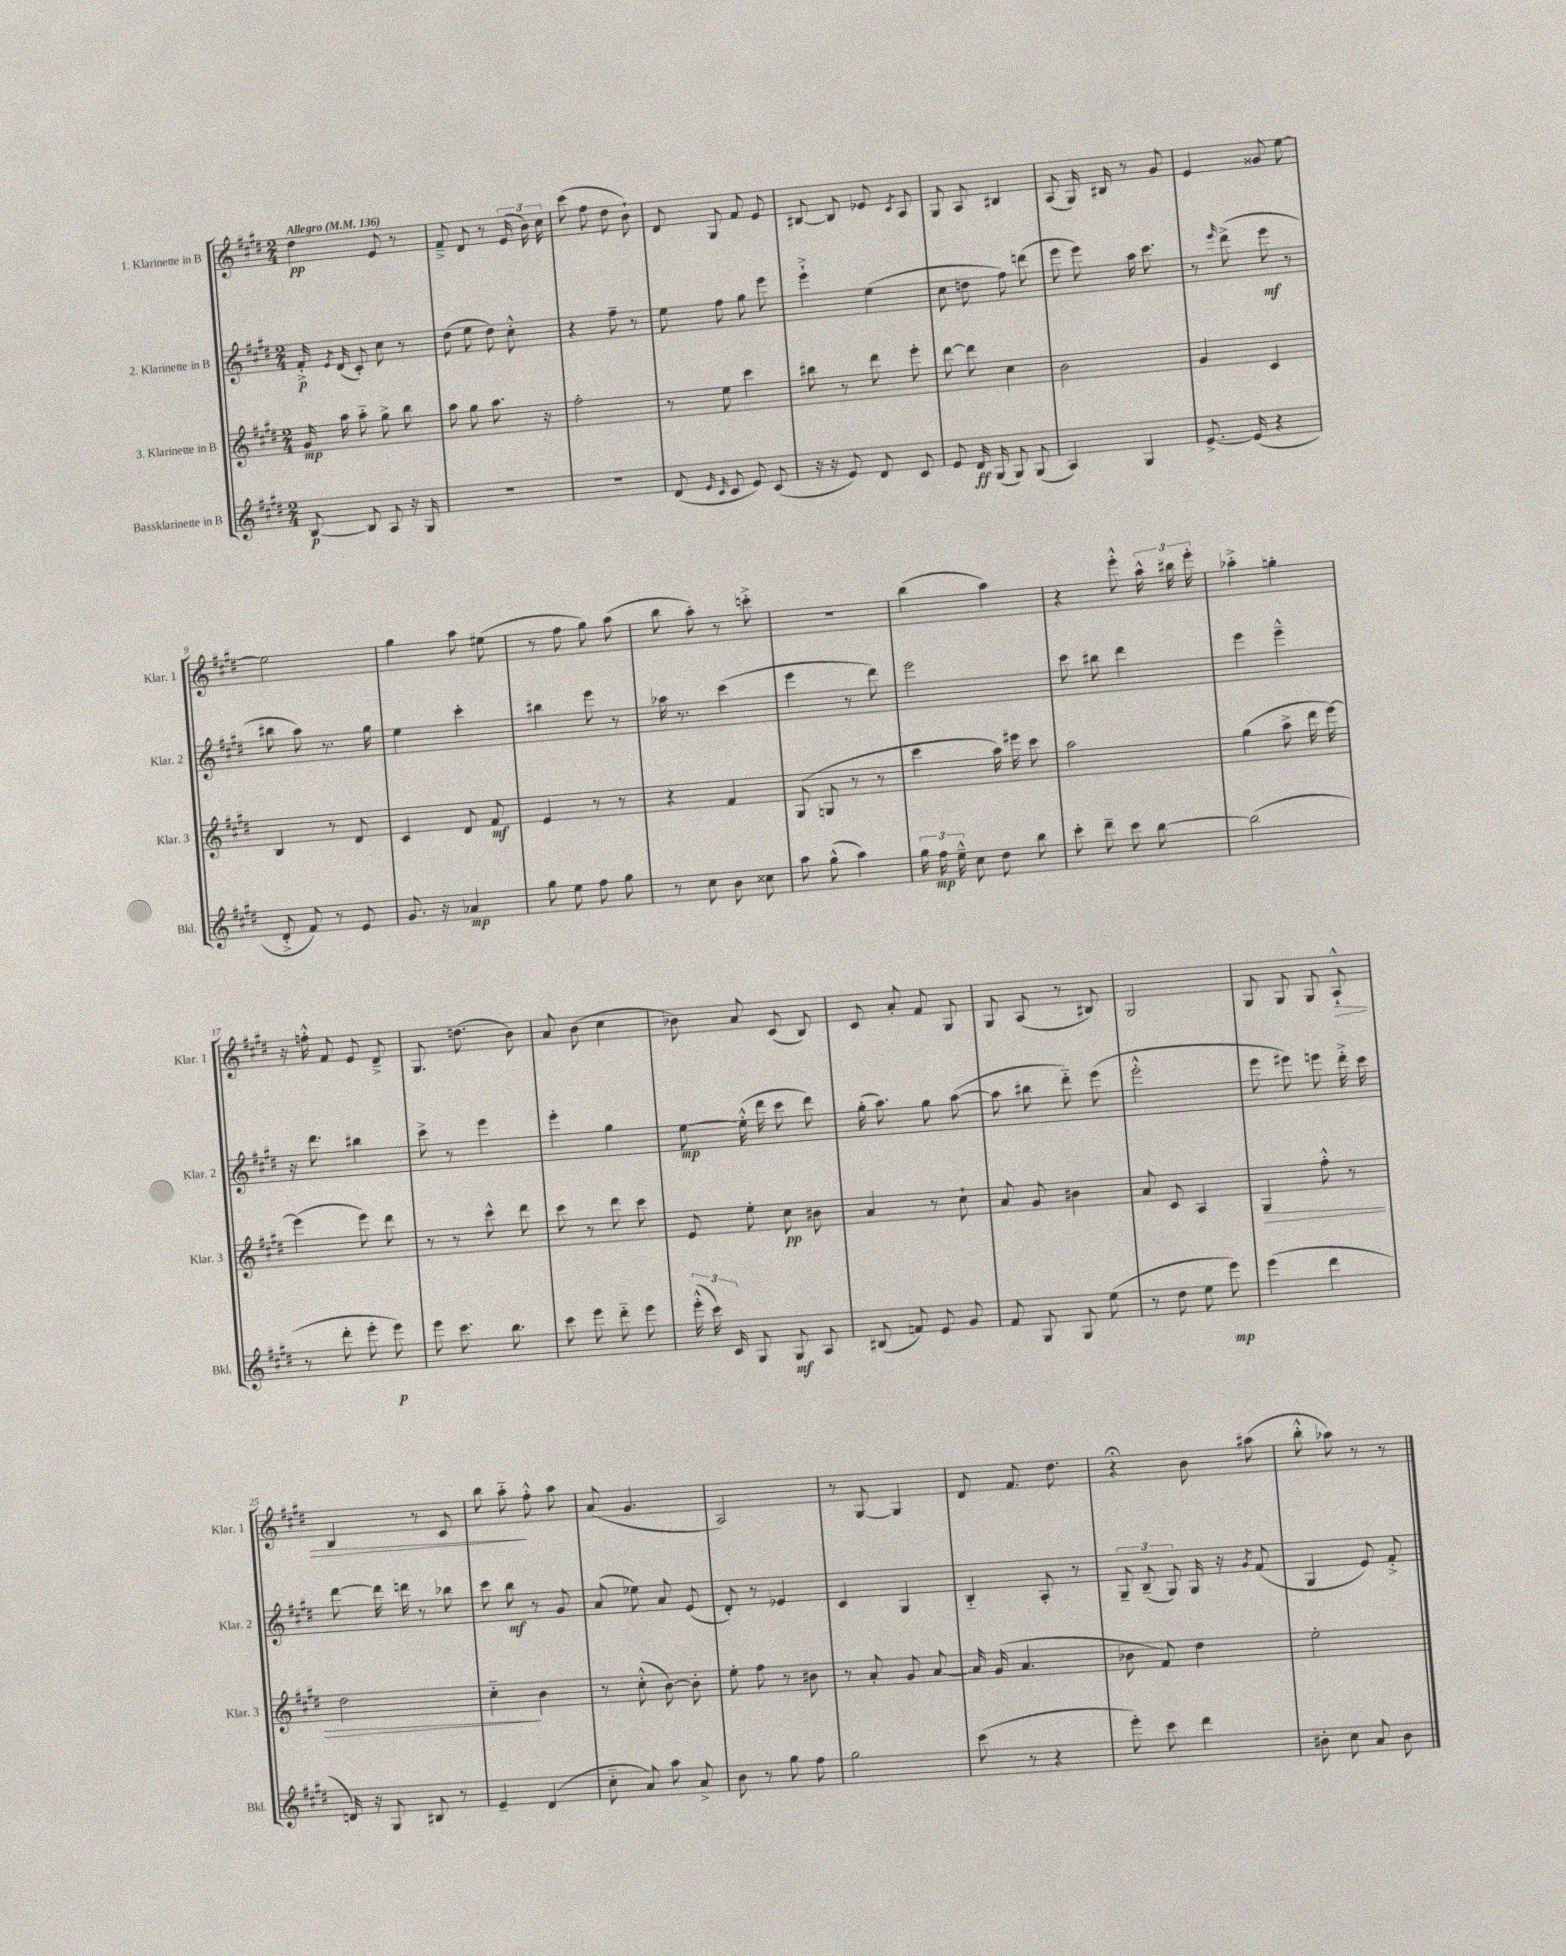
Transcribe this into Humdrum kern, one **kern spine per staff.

**kern	**dynam	**kern	**dynam	**kern	**dynam	**kern	**dynam
*part4	*part4	*part3	*part3	*part2	*part2	*part1	*part1
*staff4	*staff4	*staff3	*staff3	*staff2	*staff2	*staff1	*staff1
*I"Bassklarinette in B	*	*I"3. Klarinette in B	*	*I"2. Klarinette in B	*	*I"1. Klarinette in B	*
*I'Bkl.	*	*I'Klar. 3	*	*I'Klar. 2	*	*I'Klar. 1	*
*clefG2	*	*clefG2	*	*clefG2	*	*clefG2	*
*k[f#c#g#d#]	*	*k[f#c#g#d#]	*	*k[f#c#g#d#]	*	*k[f#c#g#d#]	*
*M2/4	*	*M2/4	*	*M2/4	*	*M2/4	*
*MM136	*	*MM136	*	*MM136	*	*MM136	*
=1	=1	=1	=1	=1	=1	=1	=1
!	!	!	!	!	!	!LO:TX:a:B:t=Allegro	!
[8B/	p	16g#/	mp	16f#'^/	p	4dd#\	pp
.	.	.	.	8qe/	.	.	.
.	.	16aa\	.	(16d#/	.	.	.
8B/]	.	8aa\	.	8c#'/)	.	.	.
8A/	.	8gg#^\	.	8cc#\	.	8e/	.
16r	.	8bb\	.	8r	.	8r	.
16G#/	.	.	.	.	.	.	.
=2	=2	=2	=2	=2	=2	=2	=2
2r	.	8aa\	.	(8dd#\	.	8f#~^/	.
.	.	8gg#\	.	8ee\	.	8d#/	.
.	.	8.aa\	.	8dd#\)	.	8r	.
.	.	.	.	8cc#'^^\	.	(24e/	.
.	.	.	.	.	.	24b\)	.
.	.	16r	.	.	.	.	.
.	.	.	.	.	.	24cc#\	.
=3	=3	=3	=3	=3	=3	=3	=3
2r	.	2ff#'\	.	4r	.	(8ccc#\	.
.	.	.	.	.	.	8ff#\	.
.	.	.	.	8ff#~\	.	8dd#\	.
.	.	.	.	8r	.	8b`\)	.
=4	=4	=4	=4	=4	=4	=4	=4
(8d#/	.	8r	.	8ee\	.	8d#/	.
16qqe/	.	.	.	.	.	.	.
16qqc#/	.	.	.	.	.	.	.
8c#/	.	8ee\	.	8ff#\	.	8G#/	.
8e/)	.	4ccc#\	.	8gg#\	.	8f#/	.
(8c#/	.	.	.	8eee\	.	8e/	.
=5	=5	=5	=5	=5	=5	=5	=5
16r	.	8bb#X\	.	4eee`^\	.	[8B#X/	.
16r	.	.	.	.	.	.	.
8e/)	.	8r	.	.	.	8B#/]	.
8d#/	.	8ddd#\	.	(4ee\	.	8e-X/	.
.	.	.	.	.	.	8qc#/	.
8c#/	.	8eee'\	.	.	.	8A/	.
=6	=6	=6	=6	=6	=6	=6	=6
8e/	.	[8ddd#\	.	8cc#\	.	8G#/	.
16d#/	ff	8ddd#\]	.	8ddn\	.	8A/	.
(16G#/	.	.	.	.	.	.	.
8G#/)	.	4cc#\	.	8ff#\)	.	4B#X/	.
(8G#/	.	.	.	(8dddn\	.	.	.
=7	=7	=7	=7	=7	=7	=7	=7
4A/)	.	2b\	.	8eee\	.	(8A/	.
.	.	.	.	8eee\)	.	16G#/)	.
.	.	.	.	.	.	16B#X/	.
4G#/	.	.	.	16aa\	.	8r	.
.	.	.	.	8.ccc#\	.	.	.
.	.	.	.	.	.	8g#/	.
=8	=8	=8	=8	=8	=8	=8	=8
[8.e^/	.	4g#/	.	8r	.	4e/	.
.	.	.	.	16qqeee/	.	.	.
.	.	.	.	(8ddd#^\	.	.	.
(16e/]	.	.	.	.	.	.	.
4r	.	4c#/	.	8eee\	mf	8g##X/	.
.	.	.	.	8r	.	[8ee\	.
!!LO:LB:g=z
=9	=9	=9	=9	=9	=9	=9	=9
8d#'^/	.	4B/	.	8bb#X\	.	2ee\]	.
8f#/)	.	.	.	8aa\)	.	.	.
8r	.	8r	.	8.r	.	.	.
8e/	.	8d#/	.	.	.	.	.
.	.	.	.	16gg#\	.	.	.
=10	=10	=10	=10	=10	=10	=10	=10
8.g#/	.	4c#/	.	4ee\	.	4gg#\	.
16r	.	.	.	.	.	.	.
4a-X/	mp	8d#/	.	4ccc#'\	.	8aa\	.
.	.	8f#/	mf	.	.	(8ee#X\	.
=11	=11	=11	=11	=11	=11	=11	=11
8gg#\	.	4e/	.	4bb#X\	.	8r	.
8ee\	.	.	.	.	.	8ff#\	.
8ff#\	.	8r	.	8eee\	.	8gg#\)	.
8gg#\	.	8r	.	8r	.	(8aa\	.
=12	=12	=12	=12	=12	=12	=12	=12
8r	.	4r	.	16aa-X\	.	8bb\	.
.	.	.	.	8.r	.	.	.
8cc#\	.	.	.	.	.	8aa'\)	.
8b\	.	4f#/	.	(4ccc#\	.	8r	.
8cc##X\	.	.	.	.	.	8cccn'^\	.
=13	=13	=13	=13	=13	=13	=13	=13
8aa\	.	(8G#/	.	4eee\	.	2r	.
(8gg#^^\	.	8Gn/	.	.	.	.	.
4aa\)	.	8r	.	8r	.	.	.
.	.	8r	.	8ddd#\)	.	.	.
=14	=14	=14	=14	=14	=14	=14	=14
24gg#\	.	4ccc#\	.	2eee\	.	(4bb\	.
24ff#\	mp	.	.	.	.	.	.
24ee~^^\	.	.	.	.	.	.	.
8cc#\	.	.	.	.	.	.	.
8dd#\	.	16aa\)	.	.	.	4aa\)	.
.	.	16eee#X\	.	.	.	.	.
8bb\	.	8ccc#\	.	.	.	.	.
=15	=15	=15	=15	=15	=15	=15	=15
8ccc#'\	.	2aa\	.	8ccc#\	.	4r	.
8ddd#~\	.	.	.	8bb#X\	.	.	.
8ccc#\	.	.	.	4ddd#\	.	8eee'^^\	.
[8bb\	.	.	.	.	.	24aa^^\	.
.	.	.	.	.	.	24bb#X\	.
.	.	.	.	.	.	24eee'\	.
=16	=16	=16	=16	=16	=16	=16	=16
(2bb\]	.	(4gg#\	.	4eee\	.	4aa-X'^\	.
.	.	8aa^\	.	4eee~^^\	.	4ggn'\	.
.	.	16ddd#\	.	.	.	.	.
.	.	[16eee\)	.	.	.	.	.
!!LO:LB:g=z
=17	=17	=17	=17	=17	=17	=17	=17
8r	.	(4eee\]	.	16r	.	16r	.
.	.	.	.	8.ddd#\	.	16ffn'^^\	.
8ddd#'\	.	.	.	.	.	8f#/	.
8eee'\	.	8eee\)	.	4bb#X\	.	8e/	.
8eee\)	p	8ddd#\	.	.	.	8d#~^/	.
=18	=18	=18	=18	=18	=18	=18	=18
8eee\	.	8r	.	8ccc#^\	.	8.G#/	.
8.ccc#\	.	8r	.	8r	.	.	.
.	.	.	.	.	.	(8.ddn\	.
.	.	8ccc#^^\	.	4eee\	.	.	.
8.bb\	.	.	.	.	.	.	.
.	.	8ddd#\	.	.	.	8b\)	.
=19	=19	=19	=19	=19	=19	=19	=19
8ccc#\	.	8ccc#\	.	4eee'\	.	8a/	.
8eee\	.	8r	.	.	.	(8b\	.
8ddd#\	.	8ddd#\	.	4gg#\	.	4cc#\	.
8eee\	.	8ccc#\	.	.	.	.	.
=20	=20	=20	=20	=20	=20	=20	=20
(24eee'^^\	.	8e/	.	[8ee\	mp	8b-X\)	.
24ccc#\)	.	.	.	.	.	.	.
24c#/	.	.	.	.	.	.	.
8G#/	.	8ee'\	.	(16ee'^^\]	.	8a/	.
.	.	.	.	16ddd#\	.	.	.
8G#/	mf	8cc#\	pp	8ccc#\	.	(8c#/	.
8A/	.	8b#X\	.	8ddd#\)	.	8B/)	.
=21	=21	=21	=21	=21	=21	=21	=21
(8B#X/	.	4a/	.	(16gg#'\	.	8c#/	.
.	.	.	.	8.aa\)	.	.	.
8fn/)	.	.	.	.	.	8a'/	.
8e/	.	8r	.	8gg#\	.	8f#/	.
8g#/	.	8cc#`\	.	([8aa\	.	8G#/	.
=22	=22	=22	=22	=22	=22	=22	=22
8f#/	.	8a/	.	8aa\]	.	8G#/	.
8G#/	.	8g#/	.	8bb#X\	.	(8A/	.
8G#/	.	4b#X\	.	8ddd#\)	.	8r	.
(8ee\	.	.	.	(8eee\	.	8B#X/)	.
=23	=23	=23	=23	=23	=23	=23	=23
8r	.	8a/	.	2eee'^^\	.	2G#/	.
8dd#\	.	8c#/	.	.	.	.	.
8ee\	.	4A/	.	.	.	.	.
8eee\)	mp	.	.	.	.	.	.
=24	=24	=24	=24	=24	=24	=24	=24
!	!	!	!LO:HP:b	!	!	!	!
(4eee\	.	4G#/	>	8eee\	.	8G#/	.
.	.	.	.	8eee#X\)	.	8G#/	.
4ddd#\	.	8ff#'^^\	.	8eeen\	.	8G#/	.
!	!	!	!	!	!	!	!LO:HP:b
.	.	8r	.	16ddd#'^\	.	8A`^^/	>
.	.	.	.	16ccc#\	.	.	.
!!LO:LB:g=z
=25	=25	=25	=25	=25	=25	=25	=25
16dn/)	.	2dd#\	.	[8ddd#\	.	4B/	.
16r	.	.	.	.	.	.	.
8G#/	.	.	.	16ddd#\]	.	.	.
.	.	.	.	16dddn\	.	.	.
8B#X/	.	.	.	8r	.	8r	.
8r	.	.	.	8bb-X\	.	8c#/	.
=26	=26	=26	=26	=26	=26	=26	=26
4e~/	.	4cc#\	.	8ccc#\	.	8bb\	.
.	.	.	.	8bb\	mf	8aa\	.
(4d#/	.	4b\	]	8r	.	8ff#'^^\	]
.	.	.	.	8g#/	.	8aa\	.
=27	=27	=27	=27	=27	=27	=27	=27
8cc#\	.	8r	.	(8a/	.	(8a/	.
8a/)	.	(8cc#'^^\	.	8ee-X\)	.	4.g#/	.
8aa\	.	[8b\)	.	8a/	.	.	.
8a^/	.	8b'\]	.	(8e/	.	.	.
=28	=28	=28	=28	=28	=28	=28	=28
8b\	.	8ee'\	.	8d#'/)	.	2A/)	.
8r	.	8ff#\	.	8r	.	.	.
8gg#\	.	8r	.	4e-X/	.	.	.
8ff#\	.	8b#X\	.	.	.	.	.
=29	=29	=29	=29	=29	=29	=29	=29
2gg#\	.	8r	.	4c#/	.	8r	.
.	.	8a'/	.	.	.	[8G#/	.
.	.	8g#/	.	4G#/	.	4G#/]	.
.	.	[8a/	.	.	.	.	.
=30	=30	=30	=30	=30	=30	=30	=30
(8ccc#\	.	16a/]	.	4B/	.	8d#/	.
.	.	(16g#/	.	.	.	.	.
8r	.	4.a/	.	.	.	8.f#/	.
4r	.	.	.	8A'/	.	.	.
.	.	.	.	.	.	8.dd#\	.
.	.	.	.	8r	.	.	.
=31	=31	=31	=31	=31	=31	=31	=31
8eee'\)	.	8b-X\	.	12G#~/	.	4r;<	.
.	.	.	.	(12B~/	.	.	.
8ccc#\	.	8f#/)	.	.	.	.	.
.	.	.	.	12G#/)	.	.	.
4ddd#\	.	4dd#\	.	16G#/	.	8b\	.
.	.	.	.	16r	.	.	.
.	.	.	.	8qg#/	.	.	.
.	.	.	.	(8f#/	.	(8aa#X\	.
=32	=32	=32	=32	=32	=32	=32	=32
8b#X'\	.	2ee'\	.	4G#/	.	8bb'^^\	.
8cc#\	.	.	.	.	.	8aa-X\)	.
8a/	.	.	.	8e/)	.	8r	.
8b#\	.	.	.	8f#'^/	.	8r	.
==	==	==	==	==	==	==	==
*-	*-	*-	*-	*-	*-	*-	*-
